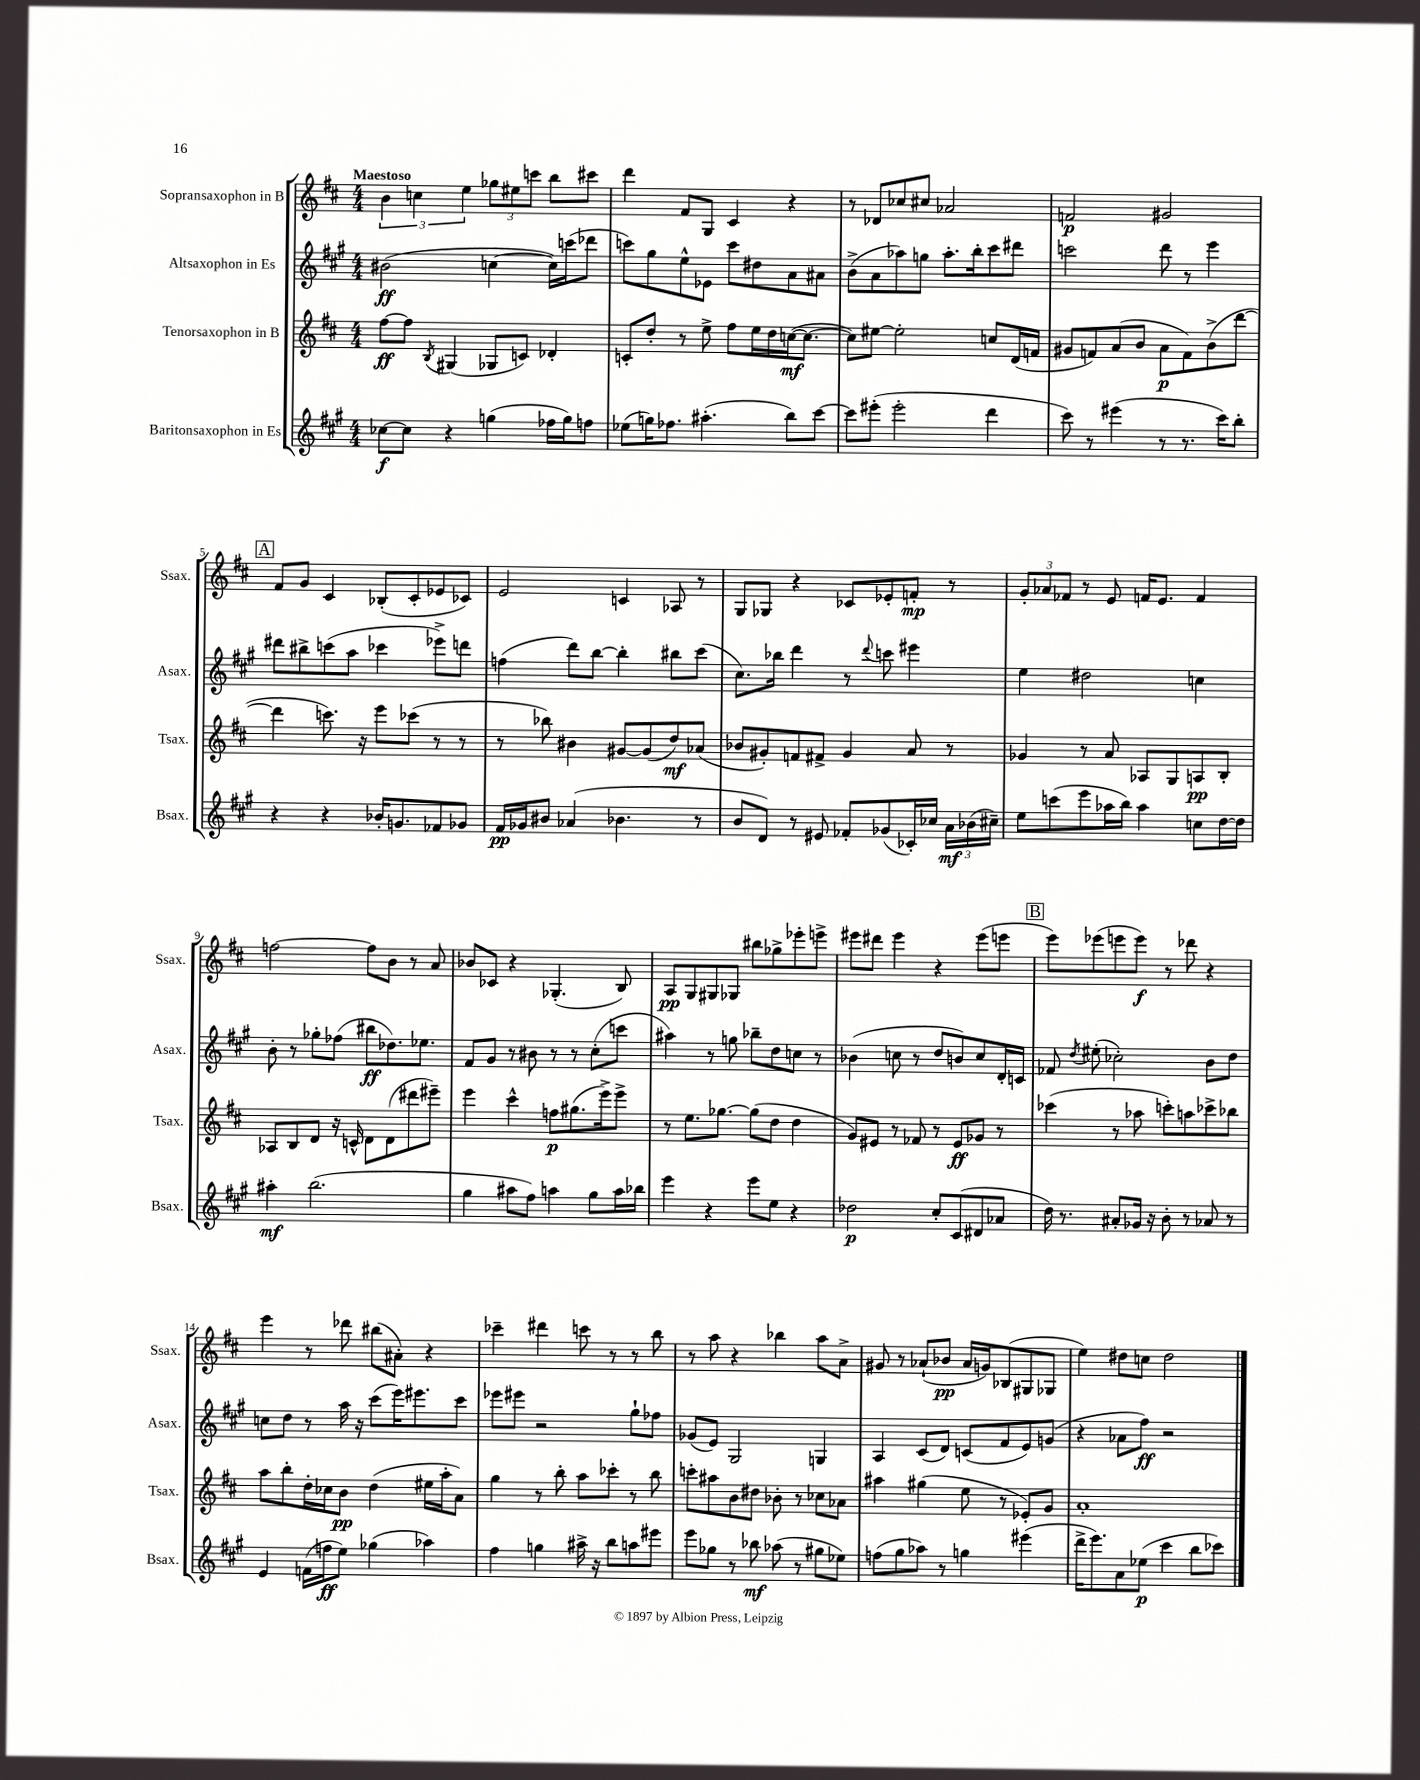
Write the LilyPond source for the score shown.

<<
\new StaffGroup <<
\new Staff = "s0" \with { instrumentName = "Sopransaxophon in B" shortInstrumentName = "Ssax." } {
    \clef treble \key d \major \numericTimeSignature \time 4/4 \tempo "Maestoso"
    \autoBeamOff \tuplet 3/2 { b'4 c''4 e''4 } \tuplet 3/2 { ges''8[ eis''8 c'''8] } b''8[ cis'''8] |
    d'''4 fis'8[ g8] cis'4 r4 |
    r8 des'8[ ces''8 cis''8] aes'2 |
    f'2\p gis'2 |
    \mark \markup { \box "A" } fis'8[ g'8] cis'4 bes8[-.( cis'8-. ees'8 ces'8]) |
    e'2 c'4 aes8 r8 |
    g8[ ges8] r4 ces'8[ ees'8-. f'8]-.\mp r8 |
    \tuplet 3/2 { g'8[-. aes'8 fes'8] } r8 e'8 f'16[ e'8.] f'4 |
    f''2~ f''8[ b'8] r8 a'8 |
    bes'8[ ces'8] r4 ges4.-.( b8) |
    a8[\pp g8 gis8 ges8] bis''8[ ges''8-> ees'''8-. e'''8]-> |
    eis'''8[ dis'''8] eis'''4 r4 eis'''8[( e'''8] |
    \mark \markup { \box "B" } e'''8[) ees'''8( e'''8 e'''8]\f) r8 des'''8 r4 |
    e'''4 r8 des'''8 bis''8[( ais'8]-.) r4 |
    ces'''4-- dis'''4 c'''8 r8 r8 b''8 |
    r8 a''8 r4 bes''4 a''8[ a'8]-> |
    gis'8 r8 aes'8[-!( bes'8]\pp aes'16[ g'16) bes8( gis8 ges8] |
    e''4) dis''8[ c''8] dis''2 \bar "|." |
}
\new Staff = "s1" \with { instrumentName = "Altsaxophon in Es" shortInstrumentName = "Asax." } {
    \clef treble \key a \major \numericTimeSignature \time 4/4
    \autoBeamOff bis'2\ff( c''4~ c''16[) c'''16( des'''8] |
    c'''8[) gis''8 e''8-^ ees'8] c'''8[ dis''8 a'8 ais'8] |
    b'8[->( a'8 aes''8) g''8] aes''8.[-. b''16-. cis'''8 dis'''8] |
    c'''2 d'''8 r8 e'''4 |
    \mark \markup { \box "A" } dis'''8[ bis''8-> c'''8( a''8] ces'''4 ees'''8[->) d'''8] |
    f''4( d'''8[) b''8]~ b''4-. bis''8[ cis'''8]( |
    cis''8.[) bes''16] d'''4 r8 \appoggiatura { d'''8 } c'''8 eis'''4 |
    e''4 dis''2 c''4 |
    b'8-. r8 ges''8[-. fes''8]( bis''8[\ff des''8.) ees''8.] |
    fis'8[ gis'8] r8 bis'8 r8 r8 cis''8[-.( c'''8] |
    ais''4) r8 g''8 bes''8[-- d''8 c''8] r8 |
    bes'4( c''8 r8 d''8[ b'8) c''8 d'16-. c'16] |
    \mark \markup { \box "B" } fes'8 \acciaccatura { d''8 } eis''8-.( ces''2-.) b'8[ d''8] |
    c''8[ d''8] r8 a''16 r16 cis'''8[( e'''16) eis'''8. cis'''8] |
    ees'''8[ eis'''8] r2 gis''8[-! fes''8] |
    ges'8[( e'8]) gis2 g4 |
    a4 cis'8[( d'8]) c'8[( fis'8 e'8) g'8]( |
    r4 aes'8[ fis''8]\ff) r2 \bar "|." |
}
\new Staff = "s2" \with { instrumentName = "Tenorsaxophon in B" shortInstrumentName = "Tsax." } {
    \clef treble \key d \major \numericTimeSignature \time 4/4
    \autoBeamOff fis''8[~\ff fis''8] \acciaccatura { b8 } gis4( ges8[ c'8]) des'4-. |
    c'8[-. d''8]-. r8 e''8-> fis''8[ e''16 d''16 c''16~\mf( c''8.]~ |
    c''8[) eis''8]~ eis''2-. c''8[ d'16( f'16] |
    gis'8[ f'8) a'8( b'8] a'8[\p f'8) b'8->( d'''8]~ |
    \mark \markup { \box "A" } d'''4 c'''8.) r16 e'''8[ ces'''8]( r8 r8 |
    r8 bes''8) bis'4 gis'8[~ gis'8( d''8\mf) aes'8]( |
    bes'8[ gis'8-.) f'8 fis'8]-> gis'4 a'8 r8 |
    ges'4 r8 a'8 aes8[ g8 a8\pp b8]-. |
    aes8[ b8 d'8] r16 c'16-^ d'8[ d'8( dis'''8 eis'''8]--) |
    e'''4 cis'''4-^ f''8[\p gis''8.( e'''16->) e'''8]-> |
    r8 e''8.[ ges''8.]~ ges''8[( d''8] d''4 |
    g'8[) eis'8] r8 fes'8 r8 eis'8[\ff ges'8] r8 |
    \mark \markup { \box "B" } ces'''4( r8 aes''8 c'''8[-.) a''8 ces'''8-> bes''8] |
    a''8[ b''8-. d''16-. ces''16 b'8]\pp d''4( eis''16[ a''16-. a'8]) |
    g''4 r8 b''8-. a''8[ ces'''8]-. r8 b''8 |
    c'''8[-. ais''8 b'8 dis''8] bes'8-. r8 ces''8[ aes'8] |
    ais''4 gis''4( e''8 r8 ees'8[-.) g'8] |
    a'1-. \bar "|." |
}
\new Staff = "s3" \with { instrumentName = "Baritonsaxophon in Es" shortInstrumentName = "Bsax." } {
    \clef treble \key a \major \numericTimeSignature \time 4/4
    \autoBeamOff ces''8[~\f ces''8] r4 g''4( fes''16[ g''16) f''8] |
    ees''8[( g''16) fes''8.] ais''4.-.( b''8[) cis'''8]~ |
    cis'''8[ eis'''8]-.( eis'''2-. d'''4 |
    cis'''8) r8 eis'''4( r8 r8. cis'''16[) b''8]-. |
    \mark \markup { \box "A" } r4 r4 bes'16[-. g'8. fes'8 ges'8] |
    fis'16[\pp ges'16 bis'8] aes'4( bes'4. r8 |
    b'8[ d'8]) r8 eis'8 fes'8[-. ges'8( ces'16-.) ces''16] \tuplet 3/2 { a'16[\mf bes'16( cis''16]--) } |
    e''8[ c'''8( e'''8 aes''16 b''16]) aes''4 c''8[ d''16~ d''16] |
    ais''4-.\mf b''2.( |
    gis''4 ais''8[ fis''8]) a''4 gis''8[ a''16 bes''16] |
    e'''4 r4 e'''8[ e''8] r4 |
    des''2\p cis''8[-. cis'8( dis'8 aes'8] |
    \mark \markup { \box "B" } d''16) r8. ais'8[-. ges'16] r16 b'8-. r8 aes'8 r8 |
    e'4 f'16[( f''16\ff e''8]) ges''4( aes''4) |
    fis''4 g''4 ais''16-> r16 b''8[ a''8 eis'''8] |
    e'''8[ ges''8] r8 bes''8\mf aes''8( r8 gis''8[ ees''8]) |
    f''8[( gis''8 aes''8]) r8 g''4 eis'''4( |
    d'''16[-> e'''8.) a'8 ees''8]\p( cis'''4 b''8[ ces'''8]) \bar "|." |
}
>>
>>
